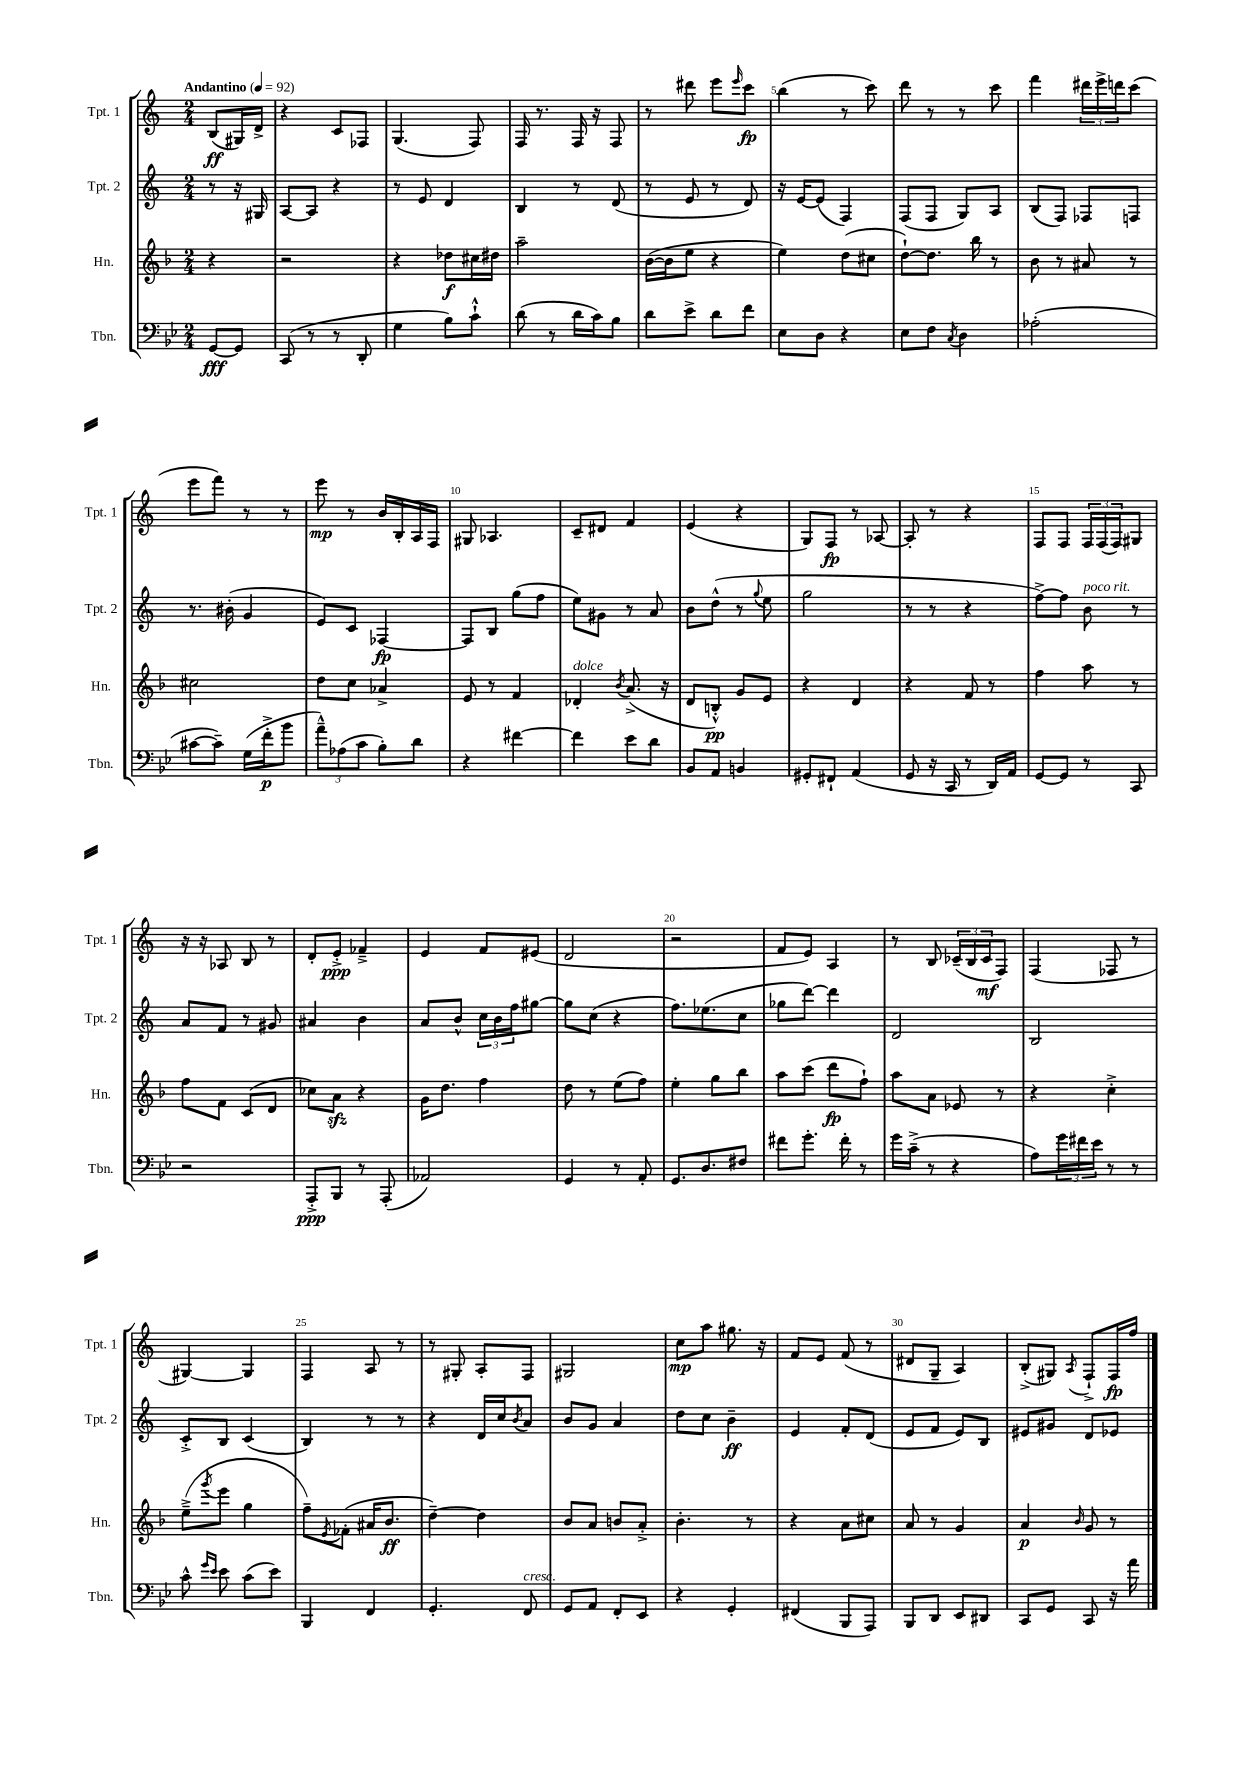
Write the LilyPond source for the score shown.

<<
\new StaffGroup <<
\new Staff = "s0" \with { instrumentName = "Tpt. 1" shortInstrumentName = "Tpt. 1" } {
    \clef treble \key c \major \numericTimeSignature \time 2/4 \partial 4 \tempo "Andantino" 4 = 92
    b8\ff( gis16) d'16-> |
    r4 c'8 fes8 |
    g4.( f8) |
    f16 r8. f16 r16 f8 |
    r8 dis'''8 e'''8 \grace { e'''16 } c'''8\fp |
    b''4( r8 c'''8) |
    d'''8 r8 r8 c'''8 |
    f'''4 \tuplet 3/2 { dis'''16 e'''16-> d'''16 } c'''8( |
    e'''8 f'''8) r8 r8 |
    e'''8\mp r8 b'16 b16-. a16 f16 |
    gis8 aes4. |
    c'8-- dis'8 f'4 |
    e'4( r4 |
    g8) f8\fp r8 aes8~ |
    aes8-. r8 r4 |
    f8 f8 \tuplet 3/2 { f16 f16( f16) } gis8 |
    r16 r16 aes8 b8 r8 |
    d'8-. e'8-.->\ppp fes'4---> |
    e'4 f'8 eis'8( |
    d'2 |
    r2 |
    f'8 e'8) a4 |
    r8 b8 \tuplet 3/2 { ces'16--( b16 ces'16\mf } f8) |
    f4( fes8 r8 |
    gis4~) gis4 |
    f4 a8 r8 |
    r8 gis8-. a8-. f8 |
    gis2 |
    c''8\mp a''8 gis''8. r16 |
    f'8 e'8 f'8( r8 |
    dis'8 g8-- a4) |
    b8-.->( gis8) \acciaccatura { a8 } f8-!-> f16\fp f''16 \bar "|." |
}
\new Staff = "s1" \with { instrumentName = "Tpt. 2" shortInstrumentName = "Tpt. 2" } {
    \clef treble \key c \major \numericTimeSignature \time 2/4 \partial 4
    r8 r16 gis16 |
    a8~ a8 r4 |
    r8 e'8 d'4 |
    b4 r8 d'8( |
    r8 e'8 r8 d'8) |
    r16 e'16~ e'8( f4) |
    f8( f8 g8) a8 |
    b8( f8) fes8 f8 |
    r8. bis'16-.( g'4 |
    e'8) c'8 fes4~\fp |
    fes8 b8 g''8( f''8 |
    e''8) gis'8 r8 a'8 |
    b'8 d''8-^( r8 \appoggiatura { g''8 } e''8 |
    g''2 |
    r8 r8 r4 |
    f''8~->) f''8 b'8^\markup { \italic "poco rit." } r8 |
    a'8 f'8 r8 gis'8 |
    ais'4 b'4 |
    a'8 b'8-^ \tuplet 3/2 { c''16 b'16 f''16 } gis''8~ |
    gis''8 c''8( r4 |
    f''8.) ees''8.( c''8 |
    ges''8 d'''8~) d'''4 |
    d'2 |
    b2 |
    c'8-.-> b8 c'4( |
    b4) r8 r8 |
    r4 d'16 c''16 \acciaccatura { b'8 } a'8 |
    b'8 g'8 a'4 |
    d''8 c''8 b'4--\ff |
    e'4 f'8-. d'8( |
    e'8 f'8 e'8) b8 |
    eis'8 gis'8 d'8 ees'8 \bar "|." |
}
\new Staff = "s2" \with { instrumentName = "Hn." shortInstrumentName = "Hn." } {
    \clef treble \key f \major \numericTimeSignature \time 2/4 \partial 4
    r4 |
    r2 |
    r4 des''8\f cis''16 dis''16 |
    a''2-- |
    bes'16~( bes'16 e''8 r4 |
    e''4) d''8( cis''8 |
    d''8~-!) d''8. bes''16 r8 |
    bes'8 r8 ais'8 r8 |
    cis''2 |
    d''8 c''8 aes'4-> |
    e'8 r8 f'4 |
    des'4-.^\markup { \italic "dolce" } \acciaccatura { bes'8 } a'8.->( r16 |
    d'8 b8-.-^\pp) g'8 e'8 |
    r4 d'4 |
    r4 f'8 r8 |
    f''4 a''8 r8 |
    f''8 f'8 c'8( d'8 |
    ces''8) a'8\sfz r4 |
    g'16 d''8. f''4 |
    d''8 r8 e''8( f''8) |
    e''4-. g''8 bes''8 |
    a''8 c'''8( d'''8\fp f''8-!) |
    a''8 a'8 ees'8 r8 |
    r4 c''4-.-> |
    e''8--->( \acciaccatura { g'''8 } e'''8 g''4 |
    f''8--) \acciaccatura { e'8 } fes'8-.( ais'16 bes'8.\ff |
    d''4~--) d''4 |
    bes'8 a'8 b'8 a'8-.-> |
    bes'4.-. r8 |
    r4 a'8 cis''8 |
    a'8 r8 g'4 |
    a'4\p \grace { bes'16 } g'8 r8 \bar "|." |
}
\new Staff = "s3" \with { instrumentName = "Tbn." shortInstrumentName = "Tbn." } {
    \clef bass \key bes \major \numericTimeSignature \time 2/4 \partial 4
    g,8~\fff g,8 |
    c,8( r8 r8 d,8-. |
    g4 bes8) c'8-!-^ |
    d'8( r8 d'16 c'16) bes8 |
    d'8 ees'8-> d'8 f'8 |
    ees8 d8 r4 |
    ees8 f8 \acciaccatura { c8 } d4 |
    aes2-.( |
    cis'8~ cis'8--) g16( f'16-.->\p bes'8 |
    \tuplet 3/2 { a'8---^) aes8( c'8 } bes8-.) d'8 |
    r4 fis'4~ |
    fis'4 ees'8 d'8 |
    bes,8 a,8 b,4 |
    gis,8-. fis,8-! a,4( |
    g,8 r16 c,16 r8 d,16) a,16 |
    g,8~ g,8 r8 c,8 |
    r2 |
    a,,8-.->\ppp bes,,8 r8 a,,8-.( |
    aes,2) |
    g,4 r8 a,8-. |
    g,8. d8. fis8 |
    fis'8 g'8.-. fis'16-. r8 |
    g'16 c'16--->( r8 r4 |
    a8) \tuplet 3/2 { g'16 fis'16 ees'16 } r8 r8 |
    c'8-^ \grace { g'16 ees'16 } ees'8 c'8( ees'8) |
    bes,,4 f,4 |
    g,4.-. f,8^\markup { \italic "cresc." } |
    g,8 a,8 f,8-. ees,8 |
    r4 g,4-. |
    fis,4( bes,,8 a,,8) |
    bes,,8 d,8 ees,8 dis,8 |
    c,8 g,8 c,8 r16 a'16 \bar "|." |
}
>>
>>
\layout { \context { \Score \override BarNumber.break-visibility = ##(#f #t #t) barNumberVisibility = #(every-nth-bar-number-visible 5) } }
